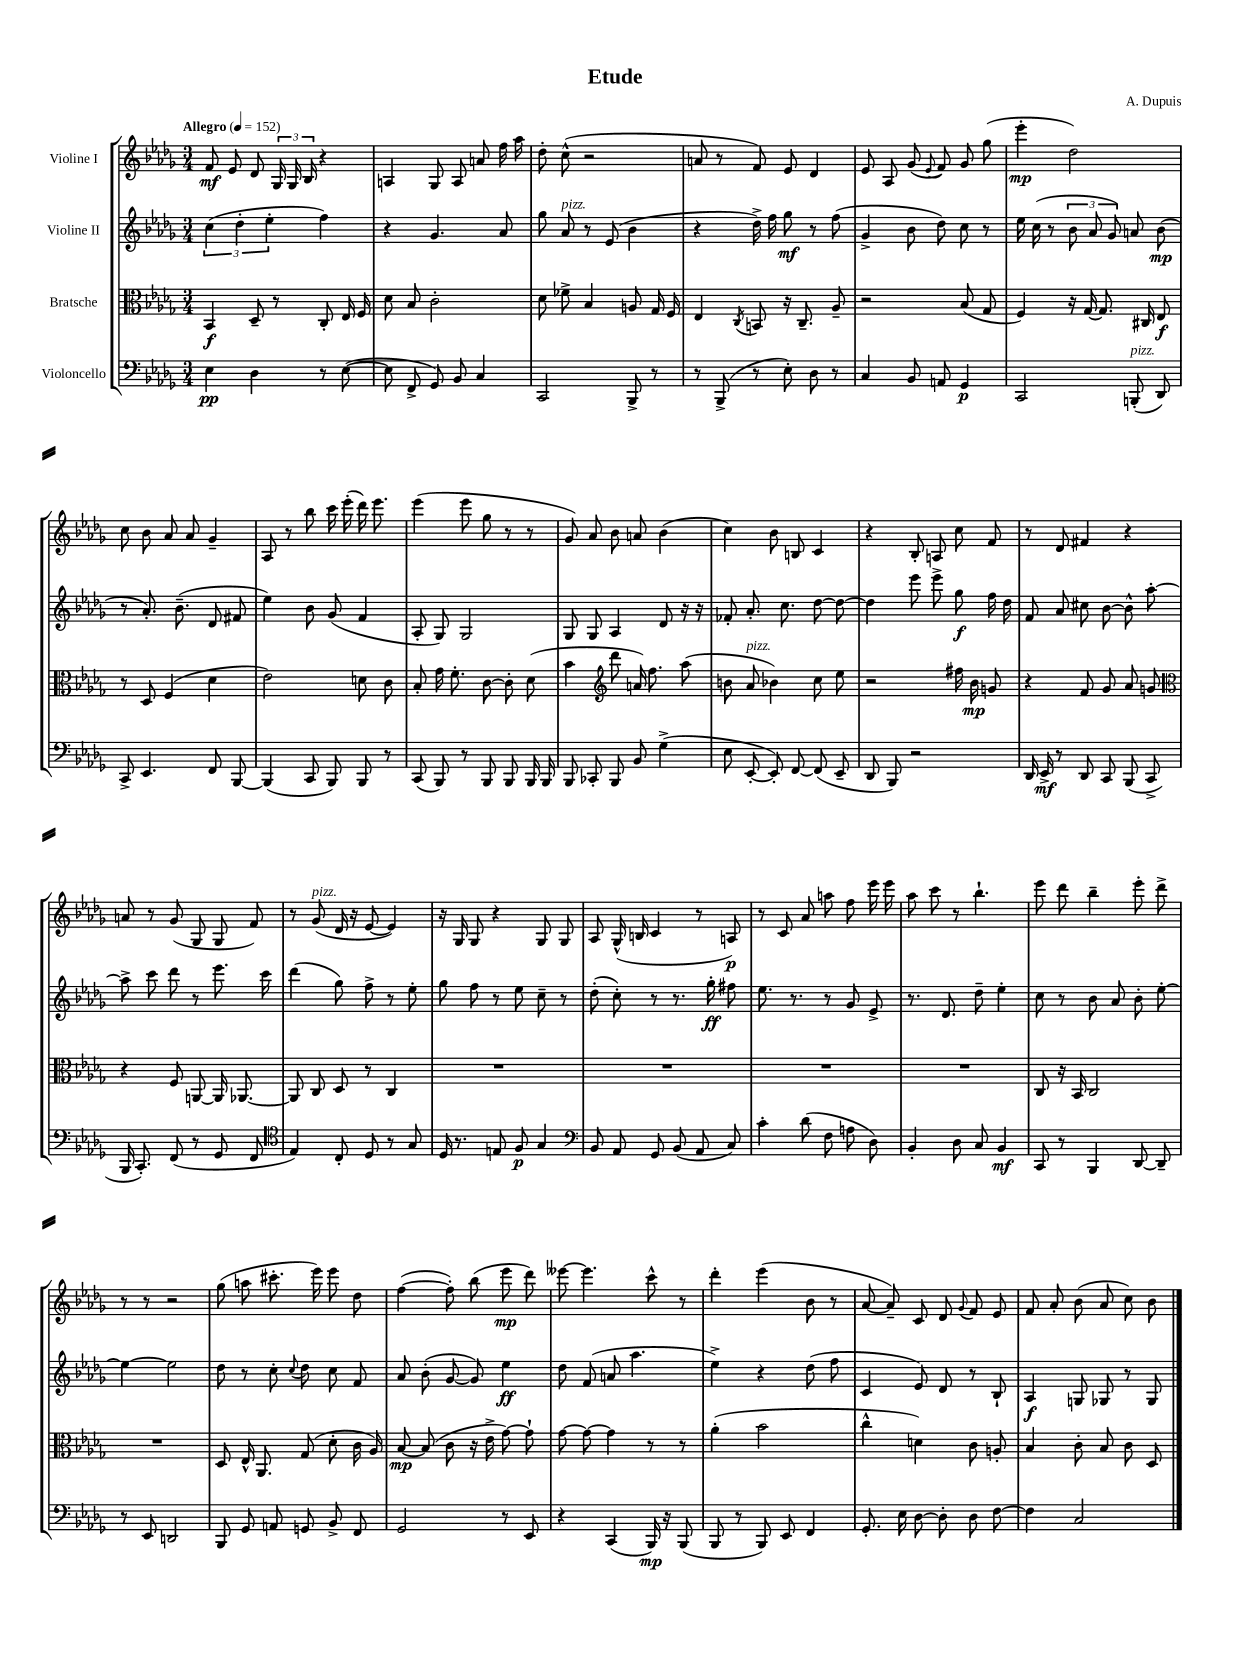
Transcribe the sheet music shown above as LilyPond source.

\header { title = "Etude" composer = "A. Dupuis" }
<<
\new StaffGroup <<
\new Staff = "s0" \with { instrumentName = "Violine I" } {
    \clef treble \key des \major \numericTimeSignature \time 3/4 \tempo "Allegro" 4 = 152
    \autoBeamOff f'8\mf ees'8 des'8 \tuplet 3/2 { ges16 ges16 bes16 } r4 |
    a4 ges8 a8 a'8 f''16 aes''16 |
    des''8-. c''8-^( r2 |
    a'8 r8 f'8) ees'8 des'4 |
    ees'8 aes8 ges'8( \appoggiatura { ees'8 } f'8) ges'8 ges''8( |
    ees'''4-.\mp des''2) |
    c''8 bes'8 aes'8 aes'8 ges'4-- |
    aes8 r8 bes''8 c'''16 ees'''16-.( des'''16) ees'''8. |
    ees'''4( ees'''8 ges''8 r8 r8 |
    ges'8) aes'8 bes'8 a'8 bes'4( |
    c''4) bes'8 b8 c'4 |
    r4 bes8-. a8 c''8 f'8 |
    r8 des'8 fis'4 r4 |
    a'8 r8 ges'8( ges8 ges8 f'8) |
    r8 ges'8^\markup { \italic "pizz." }( des'16 r16 ees'8~ ees'4) |
    r16 ges16 ges8 r4 ges8 ges8 |
    aes8 ges16-^( b16 c'4 r8 a8\p) |
    r8 c'8 aes'8 a''8 f''8 ees'''16 ees'''16 |
    aes''8 c'''8 r8 bes''4.-! |
    ees'''8 des'''8 bes''4-- ees'''8-. des'''8-> |
    r8 r8 r2 |
    ges''8( a''8 cis'''8.-. ees'''16) ees'''8 des''8 |
    f''4~( f''8-.) bes''8( ees'''8\mp des'''8) |
    eeses'''8~ eeses'''4. c'''8-^ r8 |
    des'''4-. ees'''4( bes'8 r8 |
    aes'8~ aes'8--) c'8 des'8 \appoggiatura { ges'8 } f'8 ees'8 |
    f'8 aes'8-. bes'8( aes'8 c''8) bes'8 \bar "|." |
}
\new Staff = "s1" \with { instrumentName = "Violine II" } {
    \clef treble \key des \major \numericTimeSignature \time 3/4
    \autoBeamOff \tuplet 3/2 { c''4( des''4-. ees''4-. } f''4) |
    r4 ges'4. aes'8 |
    ges''8 aes'8^\markup { \italic "pizz." } r8 ees'8( bes'4 |
    r4 des''16->) f''16 ges''8\mf r8 f''8( |
    ges'4-> bes'8 des''8) c''8 r8 |
    ees''16 c''16( r8 \tuplet 3/2 { bes'8 aes'8 ges'8) } a'8 bes'8\mp( |
    r8 aes'8.-.) bes'8.--( des'8 fis'8 |
    ees''4) bes'8 ges'8( f'4 |
    aes8-. ges8) ges2 |
    ges8 ges8 aes4 des'8 r16 r16 |
    fes'8-. aes'8.-. c''8. des''8~ des''8~ |
    des''4 ees'''8 ees'''8-> ges''8\f f''16 des''16 |
    f'8 aes'8 cis''8 bes'8~ bes'8-^ aes''8~-. |
    aes''8-> c'''8 des'''8 r8 ees'''8. c'''16 |
    des'''4( ges''8) f''8-> r8 ees''8-. |
    ges''8 f''8 r8 ees''8 c''8-- r8 |
    des''8-.( c''8-.) r8 r8. ges''16-.\ff fis''8 |
    ees''8. r8. r8 ges'8 ees'8-> |
    r8. des'8. des''8-- ees''4-. |
    c''8 r8 bes'8 aes'8 bes'8-. ees''8~-. |
    ees''4~ ees''2 |
    des''8 r8 c''8-. \appoggiatura { c''8 } des''8 c''8 f'8 |
    aes'8 bes'8-.( ges'8~ ges'8) ees''4\ff |
    des''8 f'8( a'8 aes''4. |
    ees''4->) r4 des''8( f''8 |
    c'4 ees'8) des'8 r8 bes8-! |
    aes4\f g8 ges8 r8 ges8 \bar "|." |
}
\new Staff = "s2" \with { instrumentName = "Bratsche" } {
    \clef alto \key des \major \numericTimeSignature \time 3/4
    \autoBeamOff bes,4\f des8-- r8 c8-. ees16 f16 |
    des'8 bes8 c'2-. |
    des'8 fes'8-> bes4 a8 ges16 f16 |
    ees4 \acciaccatura { c8 } b,8 r16 c8.-- aes8-- |
    r2 bes8( ges8 |
    f4) r16 ges16~ ges8. cis16 ees8\f |
    r8 des8 f4( des'4 |
    ees'2) d'8 c'8 |
    bes8-. ges'16 f'8.-. c'8~ c'8-. des'8( |
    bes'4 \clef treble des'''8 a'16) f''8. aes''8( |
    b'8 aes'8^\markup { \italic "pizz." } bes'4) c''8 ees''8 |
    r2 fis''16 bes'16\mp g'8 |
    r4 f'8 ges'8 aes'8 g'8 |
    \clef alto r4 f8 a,8~ a,16 aes,8.~ |
    aes,8 c8 des8 r8 c4 |
    R2. |
    R2. |
    R2. |
    R2. |
    c8 r16 bes,16 c2 |
    R2. |
    des8 ees16-^ aes,8. ges8( des'8-. c'16 aes16) |
    bes8~\mp bes8( c'8 r16 ees'16-> ges'8~) ges'8-! |
    ges'8~ ges'8~ ges'4 r8 r8 |
    aes'4-.( bes'2 |
    c''4-^ d'4) c'8 a8-. |
    bes4 c'8-. bes8 c'8 des8 \bar "|." |
}
\new Staff = "s3" \with { instrumentName = "Violoncello" } {
    \clef bass \key des \major \numericTimeSignature \time 3/4
    \autoBeamOff ees4\pp des4 r8 ees8~( |
    ees8 f,8-> ges,8) bes,8 c4 |
    c,2 bes,,8-> r8 |
    r8 bes,,8->( r8 ees8-.) des8 r8 |
    c4 bes,8 a,8 ges,4\p |
    c,2 b,,8-.^\markup { \italic "pizz." }( des,8) |
    c,8-> ees,4. f,8 bes,,8~ |
    bes,,4( c,8 bes,,8) bes,,8 r8 |
    c,8( bes,,8) r8 bes,,8 bes,,8 bes,,16 bes,,16 |
    bes,,8 ces,8-. bes,,8 bes,8 ges4->( |
    ees8 ees,8~-. ees,8-.) f,8~ f,8( ees,8-- |
    des,8 bes,,8) r2 |
    des,16 ees,16->\mf r8 des,8 c,8 bes,,8( c,8-> |
    bes,,16 c,8.-.) f,8( r8 ges,8 f,8 |
    \clef tenor ees4) c8-. des8 r8 ges8 |
    des16 r8. e8 f8\p ges4 |
    \clef bass bes,8 aes,8 ges,8 bes,8( aes,8 c8) |
    c'4-. des'8( f8 a8 des8) |
    bes,4-. des8 c8 bes,4\mf |
    c,8 r8 bes,,4 des,8~ des,8-- |
    r8 ees,8 d,2 |
    bes,,8 ges,8 a,8 g,8 bes,8-> f,8 |
    ges,2 r8 ees,8 |
    r4 c,4( bes,,16\mp) r16 bes,,8( |
    bes,,8 r8 bes,,8) ees,8 f,4 |
    ges,8.-. ees16 des8~ des8-. des8 f8~ |
    f4 c2 \bar "|." |
}
>>
>>
\layout { \context { \Score \remove "Bar_number_engraver" } }
